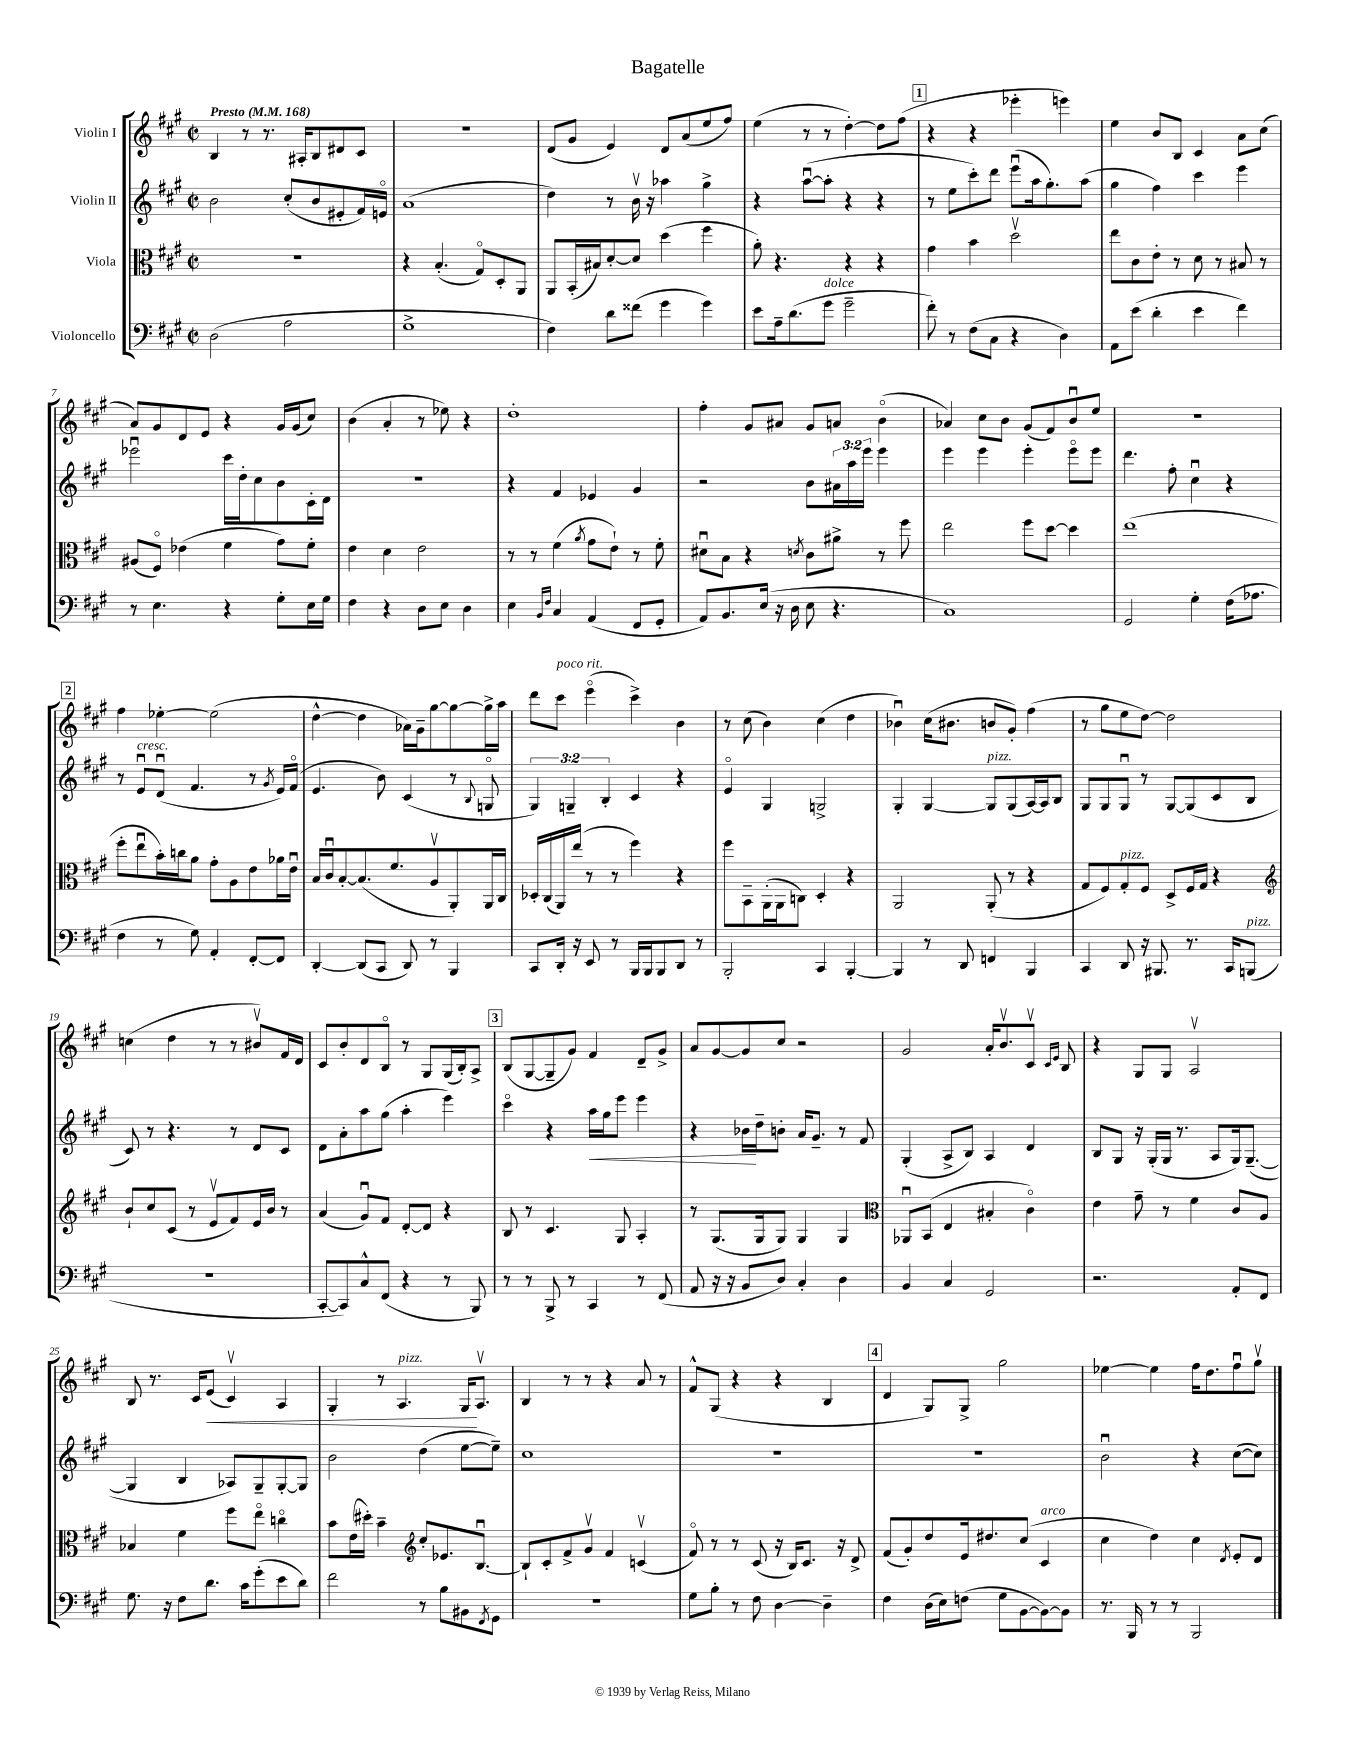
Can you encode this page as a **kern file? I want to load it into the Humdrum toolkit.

**kern	**kern	**kern	**kern
*staff4	*staff3	*staff2	*staff1
*clefF4	*clefC3	*clefG2	*clefG2
*k[f#c#g#]	*k[f#c#g#]	*k[f#c#g#]	*k[f#c#g#]
*M2/2	*M2/2	*M2/2	*M2/2
*met(c|)	*met(c|)	*met(c|)	*met(c|)
*MM168	*MM168	*MM168	*MM168
(2D	1r	2b	4B
.	.	.	8r
.	.	.	8.r
2A	.	(8cc#'	.
.	.	.	16A#'
.	.	8b	8B
.	.	8e#'	8d#
.	.	16f#)	8c#
.	.	16eo	.
=	=	=	=
1G#^	4r	(1a	1r
.	(4.B'	.	.
.	8G#o)	.	.
.	8D'	.	.
.	8AA	.	.
=	=	=	=
4F#)	8AA	4dd)	(8d
.	(16BB'	.	8g#
.	16B#)	.	.
8d	[8d'	8r	4e)
(8f##	8d]	16bv	.
.	.	16r	.
4g#	(4dd	4aa-	8d
.	.	.	(8a
4g#)	4ff#	4gg#^	8ee
.	.	.	8ff#)
=	=	=	=
8e	8a')	4r	(4ee
16A~	4.r	.	.
(8.d	.	.	.
.	.	([8aau	8r
8g#	.	8aa']	8r
2g#~	4r	4r	[4dd')
.	4r	4r	8dd]
.	.	.	(8ff#
=	=	=	=
8f#')	4g#	8r	4r
8r	.	8ee	.
(8F#	4b	8ccc#')	4r
8C#	.	8ddd	.
4r	2ddv	(8eeeu	4eee-'
.	.	16aa	.
.	.	8.gg#')	.
4D)	.	.	4eee)
.	.	(8aa	.
=	=	=	=
8AA	8ee	4gg#	4ee
(8e	8c#	.	.
4d'	8e'	4ff#)	8b
.	8r	.	8B
4e	8d	4ccc#	4c#
.	8r	.	.
4f#)	8B#	4eee	8a
.	8r	.	(8cc#
=	=	=	=
8r	(8A#	2eee-u	8a)
4.E	8F#o)	.	8g#
.	(4e-	.	8d
.	.	.	8e
4r	4f#	16ccc#	4r
.	.	16dd'	.
.	.	8cc#	.
8G#'	8g#)	8b	16g#
.	.	.	(16g#
16E	8f#'	16c#'	8cc#)
16G#	.	16d	.
=	=	=	=
4F#	4e	1r	(4b
4r	4d	.	4a'
8D	2e	.	8r
8E	.	.	8ee-)
4D	.	.	4r
=	=	=	=
4E	8r	4r	1dd'
.	8r	.	.
16qqBB	.	.	.
16qqF#	.	.	.
4C#	(4f#	4f#	.
.	8qa	.	.
(4AA	8g#	4e-	.
.	8e`)	.	.
8FF#	8r	4g#	.
8GG#'	8f#'	.	.
=	=	=	=
8AA)	8d#u	2r	4ff#'
8.BB	8B	.	.
.	4r	.	8g#
(16E	.	.	.
16r	.	.	8a#
16D	.	.	.
.	8qd	.	.
8E	8c#	8b	8g#
4.r	8a#^	24a#	8a
.	.	24aa	.
.	.	24eee	.
.	8r	4eee	(4bo
.	8ff#	.	.
=	=	=	=
1C#)	2ee	4eee	4a-)
.	.	4eee	8cc#
.	.	.	8b
.	8ff#	4eee'	(8g#
.	[8dd	.	8f#)
.	4dd]	8eeeo	8bu
.	.	8eee	8ee
=	=	=	=
2GG#	(1ee	4.ddd	1r
.	.	8ff#'	.
4G#'	.	4cc#u	.
(16F#	.	4r	.
8.A-	.	.	.
=	=	=	=
4F#	8ff#'	8r	4ff#
.	8eeu	8eu	.
8r	16b')	(8du	[4ee-'
.	16cc	.	.
8G#)	8a	4.f#	.
4AA'	8g#'	.	(2ee-]
.	8A	.	.
[8FF#'	8e	8r	.
.	.	8qg#	.
8FF#]	16a-	16e)	.
.	16eu	(16f#o	.
=	=	=	=
[4DD'	16B	4.e	[4dd^^
.	16c#u	.	.
.	[8B'	.	.
(8DD]	(8.B]	.	4dd]
8CC#	.	8b)	.
.	8.f#	.	.
8DD)	.	(4c#	16a-)
.	.	.	16g#~
8r	8Av	.	[8gg#
4BBB	8AA')	8r	8gg#_
.	.	8qqB	.
.	16AA	8Go	16gg#^]
.	16C#	.	16aa
=	=	=	=
8CC#	16D-'	6G#)	8ddd
.	(16C#	.	.
16DD'	16AA)	.	8ccc#
.	.	6G~	.
16r	(16ee	.	.
8EE	8r	.	(4eeeo
.	.	6B'	.
8r	8r	.	.
16BBB	4ff#)	4c#	4ccc#^)
16BBB	.	.	.
8BBB	.	.	.
8DD	4r	4r	4b
8r	.	.	.
=	=	=	=
2BBB'	8ff#	4eo	8r
.	8BB~	.	(8cc#
.	(16AA'	4G#	4b)
.	16AA	.	.
.	8C)	.	.
4CC#	4D'	2G^	(4cc#
[4BBB'	4r	.	4dd
=	=	=	=
4BBB]	2AA	4G#'	4b-u)
8r	.	[4G#	(16cc#
.	.	.	8.b#
8DD	.	.	.
4FF	(8AA'	8G#]	8b
.	8r	(8G#	8g#')
4BBB	4r	[16A)	(4ff#
.	.	16A]	.
.	.	8B	.
=	=	=	=
4CC#	8G#	8G#	8r
.	8F#)	8G#	8gg#
8DD	8G#'	8G#u	8ee
16r	8F#	8r	[8dd)
8.BBB#	.	.	.
.	8D^	[8G#	2dd]
8.r	16F#	(8G#]	.
.	16G#	.	.
.	4r	8c#	.
16CC#	.	.	.
(8BBB	.	8B	.
=	=	=	=
*	*clefG2	*	*
1r	8b`	8c#)	(4cc
.	8cc#	8r	.
.	(8c#	4.r	4dd
.	8r	.	.
.	8ev	.	8r
.	8f#)	8r	8r
.	16e	8d	8b#v)
.	16b	.	.
.	8r	8c#	16f#
.	.	.	16d
=	=	=	=
[8CC#'	(4a	8d	8c#
8CC#])	.	8a'	8b'
8C#^^	8g#u)	8aa	8d
(8FF#	8f#	(8gg#	8Bo
4r	[8d'	4aa'	8r
.	8d]	.	8G#
8r	4r	4eee)	(16G#
.	.	.	16B')
8BBB)	.	.	8A^
=	=	=	=
8r	8B	4ccc#o	(8B
8r	8r	.	[8G#
8BBB^	4.c#	4r	8G#~]
8r	.	.	8g#)
4CC#	.	16aa	4f#
.	.	16gg#	.
.	8G#	8eee	.
8r	4A'	4eee	8d~
(8FF#	.	.	8g#^
=	=	=	=
8AA	8r	4r	8a
16r	(8.G#	.	[8g#
16r	.	.	.
8BB	.	16b-	8g#]
.	16G#	16dd~	.
8D)	8G#)	8b'	8cc#
4C#'	4G#	16a	2r
.	.	8.g#~	.
4D	4G#	8r	.
.	.	8f#	.
=	=	=	=
*	*clefC3	*	*
4BB	8AA-u	(4G#'	2g#
.	(8BB	.	.
4C#	4E	8A^	.
.	.	8B)	.
2GG#	4B#'	4A	16a'
.	.	.	8.bv
.	4c#o)	4d	8c#v
.	.	.	16qqc#
.	.	.	16qqe
.	.	.	8B
=	=	=	=
2.r	4e	8B	4r
.	.	8G#	.
.	8g#~	16r	8G#
.	.	(16G#'	.
.	8r	16G#	8G#
.	.	8.r	.
.	4f#	.	2Av
.	.	8A	.
8AA'	8c#	16G#)	.
.	.	([8.G#~	.
8FF#	8A	.	.
=	=	=	=
8.G#	4B-	4G#]	8B
.	.	.	8.r
16r	.	.	.
8F#	4f#	4B	.
.	.	.	16c#
8.d	.	.	(8e
.	8ff#	8A-)	4c#v)
16c#	.	.	.
(8g#'	8eeo	8G#~	.
8e	4cco	[8G#'	4A
8d)	.	8G#]	.
=	=	=	=
2f#	8b	2b	4G#'
.	(16e	.	.
.	16dd#')	.	.
.	4b~	.	8r
.	.	.	4.A
*	*clefG2	*	*
8r	8cc#'	(4dd	.
8B	8.e-	.	.
8BB#	.	[8ee	16G#
.	[8.Bu	.	8.Av
8qFF#	.	.	.
8GG#	.	8ee~])	.
=	=	=	=
1r	8B`]	1cc#	4B
.	8c#'	.	.
.	8f#^	.	8r
.	8g#v	.	8r
.	4f#	.	4r
.	(4cv	.	8a
.	.	.	8r
=	=	=	=
8G#	8f#o)	1r	8f#^^
8B'	8r	.	(8G#
8r	8r	.	4r
8F#	(8c#	.	.
[4D	16r	.	4r
.	16B)	.	.
.	8.c#	.	.
4D~]	.	.	4B
.	16r	.	.
.	8d^	.	.
=	=	=	=
4F#	(8f#	1r	4d
.	8g#')	.	.
(16D	8dd	.	8G#)
16E)	.	.	.
(8F	16e	.	8G#^
.	8.dd#	.	.
8G#	.	.	2gg#
[8BB	(8cc#	.	.
8BB_)	4c#	.	.
8BB]	.	.	.
=	=	=	=
8.r	4cc#	2bu	[4ee-
16BBB	.	.	.
8r	4dd)	.	4ee-]
8r	.	.	.
2BBB	4cc#	4r	16ff#
.	.	.	8.dd
.	8qd	.	.
.	8e'	([8cc#	8ff#u
.	8d	8cc#])	8gg#v
==	==	==	==
*-	*-	*-	*-
